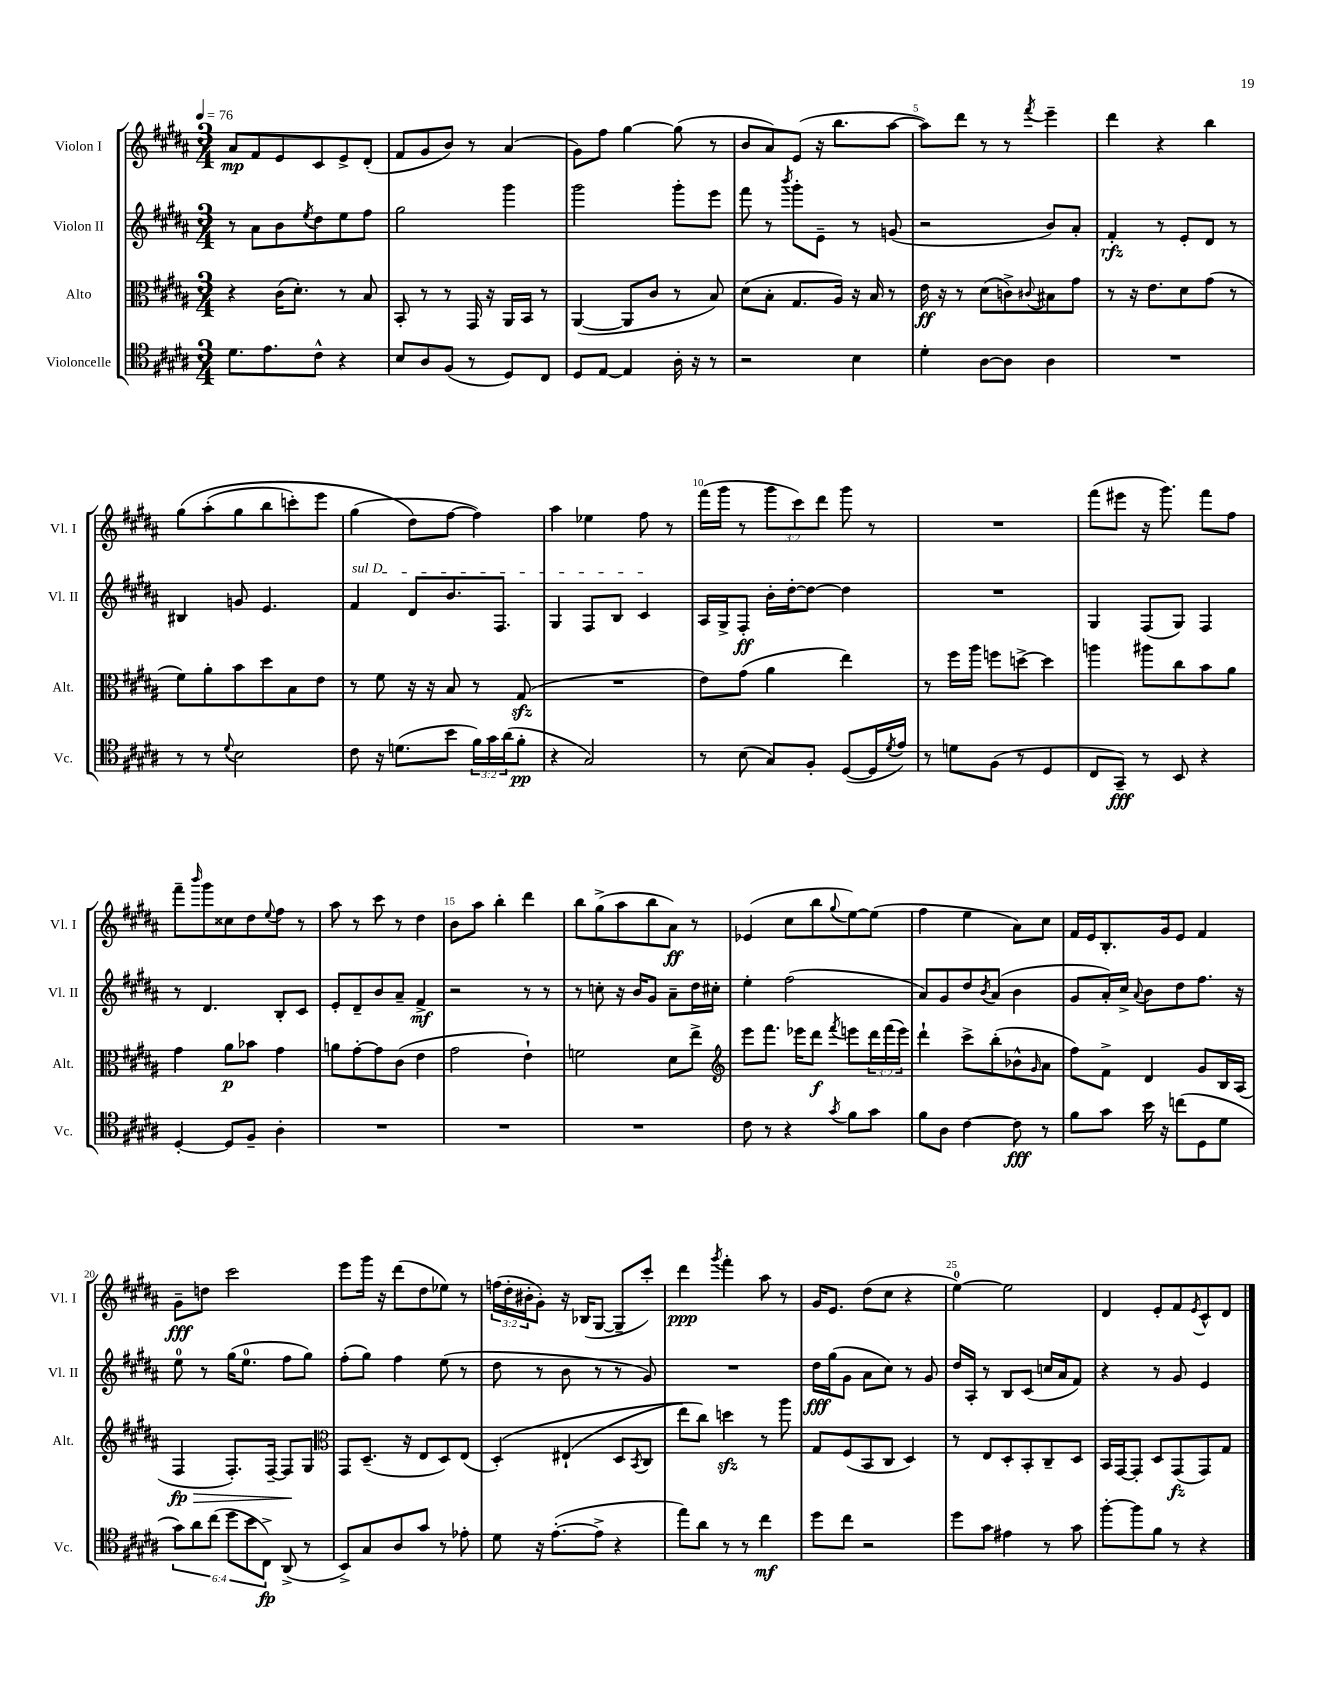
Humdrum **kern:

**kern	**dynam	**kern	**dynam	**kern	**dynam	**kern	**dynam
*part4	*part4	*part3	*part3	*part2	*part2	*part1	*part1
*staff4	*staff4	*staff3	*staff3	*staff2	*staff2	*staff1	*staff1
*I"Violoncelle	*	*I"Alto	*	*I"Violon II	*	*I"Violon I	*
*I'Vc.	*	*I'Alt.	*	*I'Vl. II	*	*I'Vl. I	*
*clefC4	*	*clefC3	*	*clefG2	*	*clefG2	*
*k[f#c#g#d#a#]	*	*k[f#c#g#d#a#]	*	*k[f#c#g#d#a#]	*	*k[f#c#g#d#a#]	*
*M3/4	*	*M3/4	*	*M3/4	*	*M3/4	*
*MM76	*	*MM76	*	*MM76	*	*MM76	*
=1	=1	=1	=1	=1	=1	=1	=1
8.d#\L	.	4r	.	8r	.	8a#/L	mp
.	.	.	.	8a#\L	.	8f#/	.
8.e\	.	.	.	.	.	.	.
.	.	(16c#\KL	.	8b\	.	8e/	.
.	.	8.d#'\J)	.	.	.	.	.
.	.	.	.	8qee/	.	.	.
8c#^^\J	.	.	.	8dd#\	.	8c#/	.
4r	.	8r	.	8ee\	.	8e^/	.
.	.	8B/	.	8ff#\J	.	(8d#'/J	.
=2	=2	=2	=2	=2	=2	=2	=2
8B/L	.	8BB'/	.	2gg#\	.	8f#/L	.
8A#/	.	8r	.	.	.	8g#/	.
(8F#/J	.	8r	.	.	.	8b/J)	.
8r	.	16GG#/	.	.	.	8r	.
.	.	16r	.	.	.	.	.
8D#/L)	.	16AA#/LL	.	4ggg#\	.	(4a#/	.
.	.	16BB/JJ	.	.	.	.	.
8C#/J	.	8r	.	.	.	.	.
=3	=3	=3	=3	=3	=3	=3	=3
8D#/L	.	([4AA#/	.	2ggg#\	.	8g#\L)	.
[8E/J	.	.	.	.	.	8ff#\J	.
4E/]	.	8AA#/L]	.	.	.	[4gg#\	.
.	.	8c#/J	.	.	.	.	.
16A#'\	.	8r	.	8ggg#'\L	.	(8gg#\]	.
16r	.	.	.	.	.	.	.
8r	.	8B/)	.	8eee\J	.	8r	.
=4	=4	=4	=4	=4	=4	=4	=4
2r	.	(8d#\L	.	8fff#\	.	8b/L	.
.	.	8B'\J	.	8r	.	8a#/)	.
.	.	.	.	8qbbb/	.	.	.
.	.	8.G#/L	.	8ggg#'\L	.	(8e/J	.
.	.	.	.	8e~\J	.	16r	.
.	.	16A#/Jk)	.	.	.	8.bb\L	.
4B\	.	16r	.	8r	.	.	.
.	.	16B/	.	.	.	.	.
.	.	8r	.	(8gn/	.	[8aa#\J	.
=5	=5	=5	=5	=5	=5	=5	=5
4d#'\	.	16e\	ff	2r	.	8aa#\L])	.
.	.	16r	.	.	.	.	.
.	.	8r	.	.	.	8ddd#\J	.
[8A#\L	.	(8d#\L	.	.	.	8r	.
8A#\J]	.	8cn^\)	.	.	.	8r	.
.	.	8qqc#X/	.	.	.	8qfff#/	.
4A#\	.	8B#X\	.	8b/L)	.	4eee~\	.
.	.	8g#\J	.	8a#'/J	.	.	.
=6	=6	=6	=6	=6	=6	=6	=6
2.r	.	8r	.	4f#'/	rfz	4ddd#\	.
.	.	16r	.	.	.	.	.
.	.	8.e\L	.	.	.	.	.
.	.	.	.	8r	.	4r	.
.	.	8d#\	.	8e'/L	.	.	.
.	.	(8g#\J	.	8d#/J	.	4bb\	.
.	.	8r	.	8r	.	.	.
!!LO:LB:g=z
=7	=7	=7	=7	=7	=7	=7	=7
8r	.	8f#\L)	.	4B#X/	.	(8gg#\L	.
8r	.	8a#'\	.	.	.	(8aa#'\	.
8qqd#/	.	.	.	.	.	.	.
2B\	.	8b\	.	8gn/	.	8gg#\	.
.	.	8dd#\	.	4.e/	.	8bb\	.
.	.	8B\	.	.	.	8cccn'\)	.
.	.	8e\J	.	.	.	8eee\J	.
=8	=8	=8	=8	=8	=8	=8	=8
!	!	!	!	!LO:TX:a:i:t=sul D	!	!	!
8c#\	.	8r	.	4f#/	.	(4gg#\	.
16r	.	8f#\	.	.	.	.	.
(8.dn\L	.	.	.	.	.	.	.
.	.	16r	.	8d#/L	.	8dd#\L)	.
.	.	16r	.	.	.	.	.
8b\J	.	8B/	.	8.b/	.	[8ff#\J	.
24f#\LL)	.	8r	.	.	.	4ff#\])	.
24g#\	.	.	.	.	.	.	.
.	.	.	.	8.F#/J	.	.	.
(24a#\J	.	.	.	.	.	.	.
8f#'\J	pp	(8G#zz/	.	.	.	.	.
=9	=9	=9	=9	=9	=9	=9	=9
4r	.	2.r	.	4G#/	.	4aa#\	.
2G#/)	.	.	.	8F#/L	.	4ee-X\	.
.	.	.	.	8B/J	.	.	.
.	.	.	.	4c#/	.	8ff#\	.
.	.	.	.	.	.	8r	.
=10	=10	=10	=10	=10	=10	=10	=10
8r	.	8e\L)	.	16A#/LL	.	(16fff#\LL	.
.	.	.	.	16G#^/J	.	16ggg#\JJ	.
(8B\	.	(8g#\J	.	8F#'/J	ff	8r	.
8G#/L)	.	4a#\	.	16b'\LL	.	12ggg#\L	.
.	.	.	.	[16dd#'\J	.	.	.
.	.	.	.	.	.	12ccc#\)	.
8F#'/J	.	.	.	8dd#\J_	.	.	.
.	.	.	.	.	.	12ddd#\J	.
([8D#/L	.	4ee\)	.	4dd#\]	.	8ggg#\	.
16D#/L]	.	.	.	.	.	8r	.
8qd#/	.	.	.	.	.	.	.
16e/JJ)	.	.	.	.	.	.	.
=11	=11	=11	=11	=11	=11	=11	=11
8r	.	8r	.	2.r	.	2.r	.
8dn\L	.	16ff#\LL	.	.	.	.	.
.	.	16aa#\JJ	.	.	.	.	.
(8F#\J	.	8ffn\L	.	.	.	.	.
8r	.	[8ddn^\J	.	.	.	.	.
4D#/	.	4dd\]	.	.	.	.	.
=12	=12	=12	=12	=12	=12	=12	=12
8C#/L	.	4aan\	.	4G#/	.	(8fff#\L	.
8GG#~/J)	fff	.	.	.	.	8eee#X\J	.
8r	.	8aa#X\L	.	(8F#/L	.	16r	.
.	.	.	.	.	.	8.ggg#\)	.
8BB/	.	8cc#\	.	8G#/J)	.	.	.
4r	.	8b\	.	4F#/	.	8fff#\L	.
.	.	8a#\J	.	.	.	8ff#\J	.
!!LO:LB:g=z
=13	=13	=13	=13	=13	=13	=13	=13
[4D#'/	.	4g#\	.	8r	.	8fff#~\L	.
.	.	.	.	.	.	16qqbbb/	.
.	.	.	.	4.d#/	.	8ggg#\	.
8D#/L]	.	8a#\L	p	.	.	8cc##X\	.
8F#~/J	.	8b-X\J	.	.	.	8dd#\	.
.	.	.	.	.	.	8qqee/	.
4A#'\	.	4g#\	.	8B'/L	.	8ff#\J	.
.	.	.	.	8c#/J	.	8r	.
=14	=14	=14	=14	=14	=14	=14	=14
2.r	.	8an\L	.	8e'/L	.	8aa#\	.
.	.	[8g#'\	.	8d#~/	.	8r	.
.	.	8g#\]	.	8b/	.	8ccc#\	.
.	.	(8c#\J	.	8a#~/J	.	8r	.
.	.	4e\	.	4f#^/	mf	4dd#\	.
=15	=15	=15	=15	=15	=15	=15	=15
2.r	.	2g#\	.	2r	.	8b\L	.
.	.	.	.	.	.	8aa#\J	.
.	.	.	.	.	.	4bb'\	.
.	.	4e`\)	.	8r	.	4ddd#\	.
.	.	.	.	8r	.	.	.
=16	=16	=16	=16	=16	=16	=16	=16
2.r	.	2fn\	.	8r	.	8bb\L	.
.	.	.	.	8ccn'\	.	(8gg#^\	.
.	.	.	.	16r	.	8aa#\	.
.	.	.	.	16b/KL	.	.	.
.	.	.	.	8g#/J	.	8bb\	.
.	.	8d#\L	.	8a#~\L	.	8a#\J)	ff
.	.	8ee^\J	.	16dd#\L	.	8r	.
.	.	.	.	16cc#X'\JJ	.	.	.
=17	=17	=17	=17	=17	=17	=17	=17
*	*	*clefG2	*	*	*	*	*
8c#\	.	8eee\L	.	4ee'\	.	(4e-X/	.
8r	.	8.fff#\J	.	.	.	.	.
4r	.	.	.	(2ff#\	.	8cc#\L	.
.	.	16eee-X\KL	.	.	.	.	.
.	.	8ddd#\J	f	.	.	8bb\	.
8qg#/	.	8qfff#/	.	.	.	8qqgg#/	.
8f#\L	.	8eeen\L	.	.	.	[8ee\)	.
8g#\J	.	24ddd#\L	.	.	.	(8ee\J]	.
.	.	(24fff#\	.	.	.	.	.
.	.	24eee\JJ)	.	.	.	.	.
=18	=18	=18	=18	=18	=18	=18	=18
8f#\L	.	4ddd#`\	.	8a#/L)	.	4ff#\	.
8A#\J	.	.	.	8g#/	.	.	.
[4c#\	.	8ccc#^\L	.	8dd#/	.	4ee\	.
.	.	.	.	8qb/	.	.	.
.	.	(8bb'\	.	(8a#/J	.	.	.
8c#\]	fff	8b-X^^\	.	4b\	.	8a#\L)	.
.	.	16qqg#/	.	.	.	.	.
8r	.	8a#\J	.	.	.	8cc#\J	.
=19	=19	=19	=19	=19	=19	=19	=19
8f#\L	.	8ff#\L)	.	8g#/L	.	16f#/LL	.
.	.	.	.	.	.	16e/J	.
8g#\J	.	8f#^\J	.	16a#'/L)	.	8.B'/	.
.	.	.	.	16cc#^/JJ	.	.	.
.	.	.	.	8qqa#/	.	.	.
16b\	.	4d#/	.	8b\L	.	.	.
16r	.	.	.	.	.	16g#/k	.
(8ccn\L	.	.	.	8dd#\	.	8e/J	.
8D#\	.	8g#/L	.	8.ff#\J	.	4f#/	.
8d#\J	.	16B/L	.	.	.	.	.
.	.	(16A#/JJ	.	16r	.	.	.
!!LO:LB:g=z
=20	=20	=20	=20	=20	=20	=20	=20
!	!	!	!LO:HP:b	!	!	!	!
12g#\L)	.	4F#/	> fp	8ee\	.	8g#~\L	fff
12a#\	.	.	.	.	.	.	.
.	.	.	.	8r	.	8ddn\J	.
(12cc#\J	.	.	.	.	.	.	.
12dd#\L	.	8.F#'/L)	.	(16gg#\KL	.	2ccc#\	.
.	.	.	.	8.ee\J	.	.	.
12b\	.	.	.	.	.	.	.
12C#^\J)	fp	.	.	.	.	.	.
.	.	[16F#~/Jk	.	.	.	.	.
(8AA#^/	.	8F#/L]	.	8ff#\L	.	.	.
8r	.	8G#/J	]	8gg#\J)	.	.	.
=21	=21	=21	=21	=21	=21	=21	=21
*	*	*clefC3	*	*	*	*	*
8BB^/L)	.	8GG#/L	.	(8ff#'\L	.	8eee\L	.
8G#/	.	(8.D#~/J	.	8gg#\J)	.	16ggg#\Jk	.
.	.	.	.	.	.	16r	.
8A#/	.	.	.	4ff#\	.	(8ddd#\L	.
.	.	16r	.	.	.	.	.
8g#/J	.	8E/L	.	.	.	8dd#\	.
8r	.	8D#/)	.	(8ee\	.	8ee-X\J)	.
8e-X'\	.	(8E/J	.	8r	.	8r	.
=22	=22	=22	=22	=22	=22	=22	=22
8d#\	.	(4D#'/)	.	8dd#\	.	(24ffn\LL	.
.	.	.	.	.	.	24dd#'\	.
.	.	.	.	.	.	24b#X'\J	.
16r	.	.	.	8r	.	8g#'\J)	.
([8.e'\L	.	.	.	.	.	.	.
.	.	(4E#X`/	.	8b\	.	16r	.
.	.	.	.	.	.	(16B-X/KL	.
8e^\J]	.	.	.	8r	.	[8G#/J	.
4r	.	8D#/L	.	8r	.	8G#~/L]	.
.	.	8qBB/	.	.	.	.	.
.	.	8C#/J	.	8g#/)	.	8ccc#'/J)	.
=23	=23	=23	=23	=23	=23	=23	=23
8ee\L)	.	8ee\L)	.	2.r	.	4ddd#\	ppp
8a#\J	.	8cc#\J)	.	.	.	.	.
.	.	.	.	.	.	8qggg#/	.
8r	.	4ddnzz\	.	.	.	4fff#'\	.
8r	.	.	.	.	.	.	.
4cc#\	mf	8r	.	.	.	8aa#\	.
.	.	8aa#\	.	.	.	8r	.
=24	=24	=24	=24	=24	=24	=24	=24
8dd#\L	.	8G#/L	.	16dd#\LL	fff	16g#/KL	.
.	.	.	.	(16gg#\J	.	8.e/J	.
8cc#\J	.	(8F#/	.	8g#\J	.	.	.
2r	.	8BB/	.	8a#\L	.	(8dd#\L	.
.	.	8C#/J	.	8cc#\J)	.	8cc#\J	.
.	.	4D#/)	.	8r	.	4r	.
.	.	.	.	8g#/	.	.	.
=25	=25	=25	=25	=25	=25	=25	=25
8dd#\L	.	8r	.	16dd#/LL	.	[4ee\)	.
.	.	.	.	16A#'/JJ	.	.	.
8g#\J	.	8E/L	.	8r	.	.	.
4e#X\	.	8D#'/	.	8B/L	.	2ee\]	.
.	.	8BB'/	.	(8c#/J	.	.	.
8r	.	8C#~/	.	16ccn/LL	.	.	.
.	.	.	.	16a#/J	.	.	.
8g#\	.	8D#/J	.	8f#/J)	.	.	.
=26	=26	=26	=26	=26	=26	=26	=26
[8ff#'\L	.	16BB/LL	.	4r	.	4d#/	.
.	.	[16GG#/J	.	.	.	.	.
8ff#\]	.	8GG#'/J]	.	.	.	.	.
8f#\J	.	8D#/L	.	8r	.	8e'/L	.
8r	.	(8GG#/	fz	8g#/	.	8f#/	.
.	.	.	.	.	.	8qe/	.
4r	.	8GG#/)	.	4e/	.	8c#^^/	.
.	.	8G#/J	.	.	.	8d#/J	.
==	==	==	==	==	==	==	==
*-	*-	*-	*-	*-	*-	*-	*-
